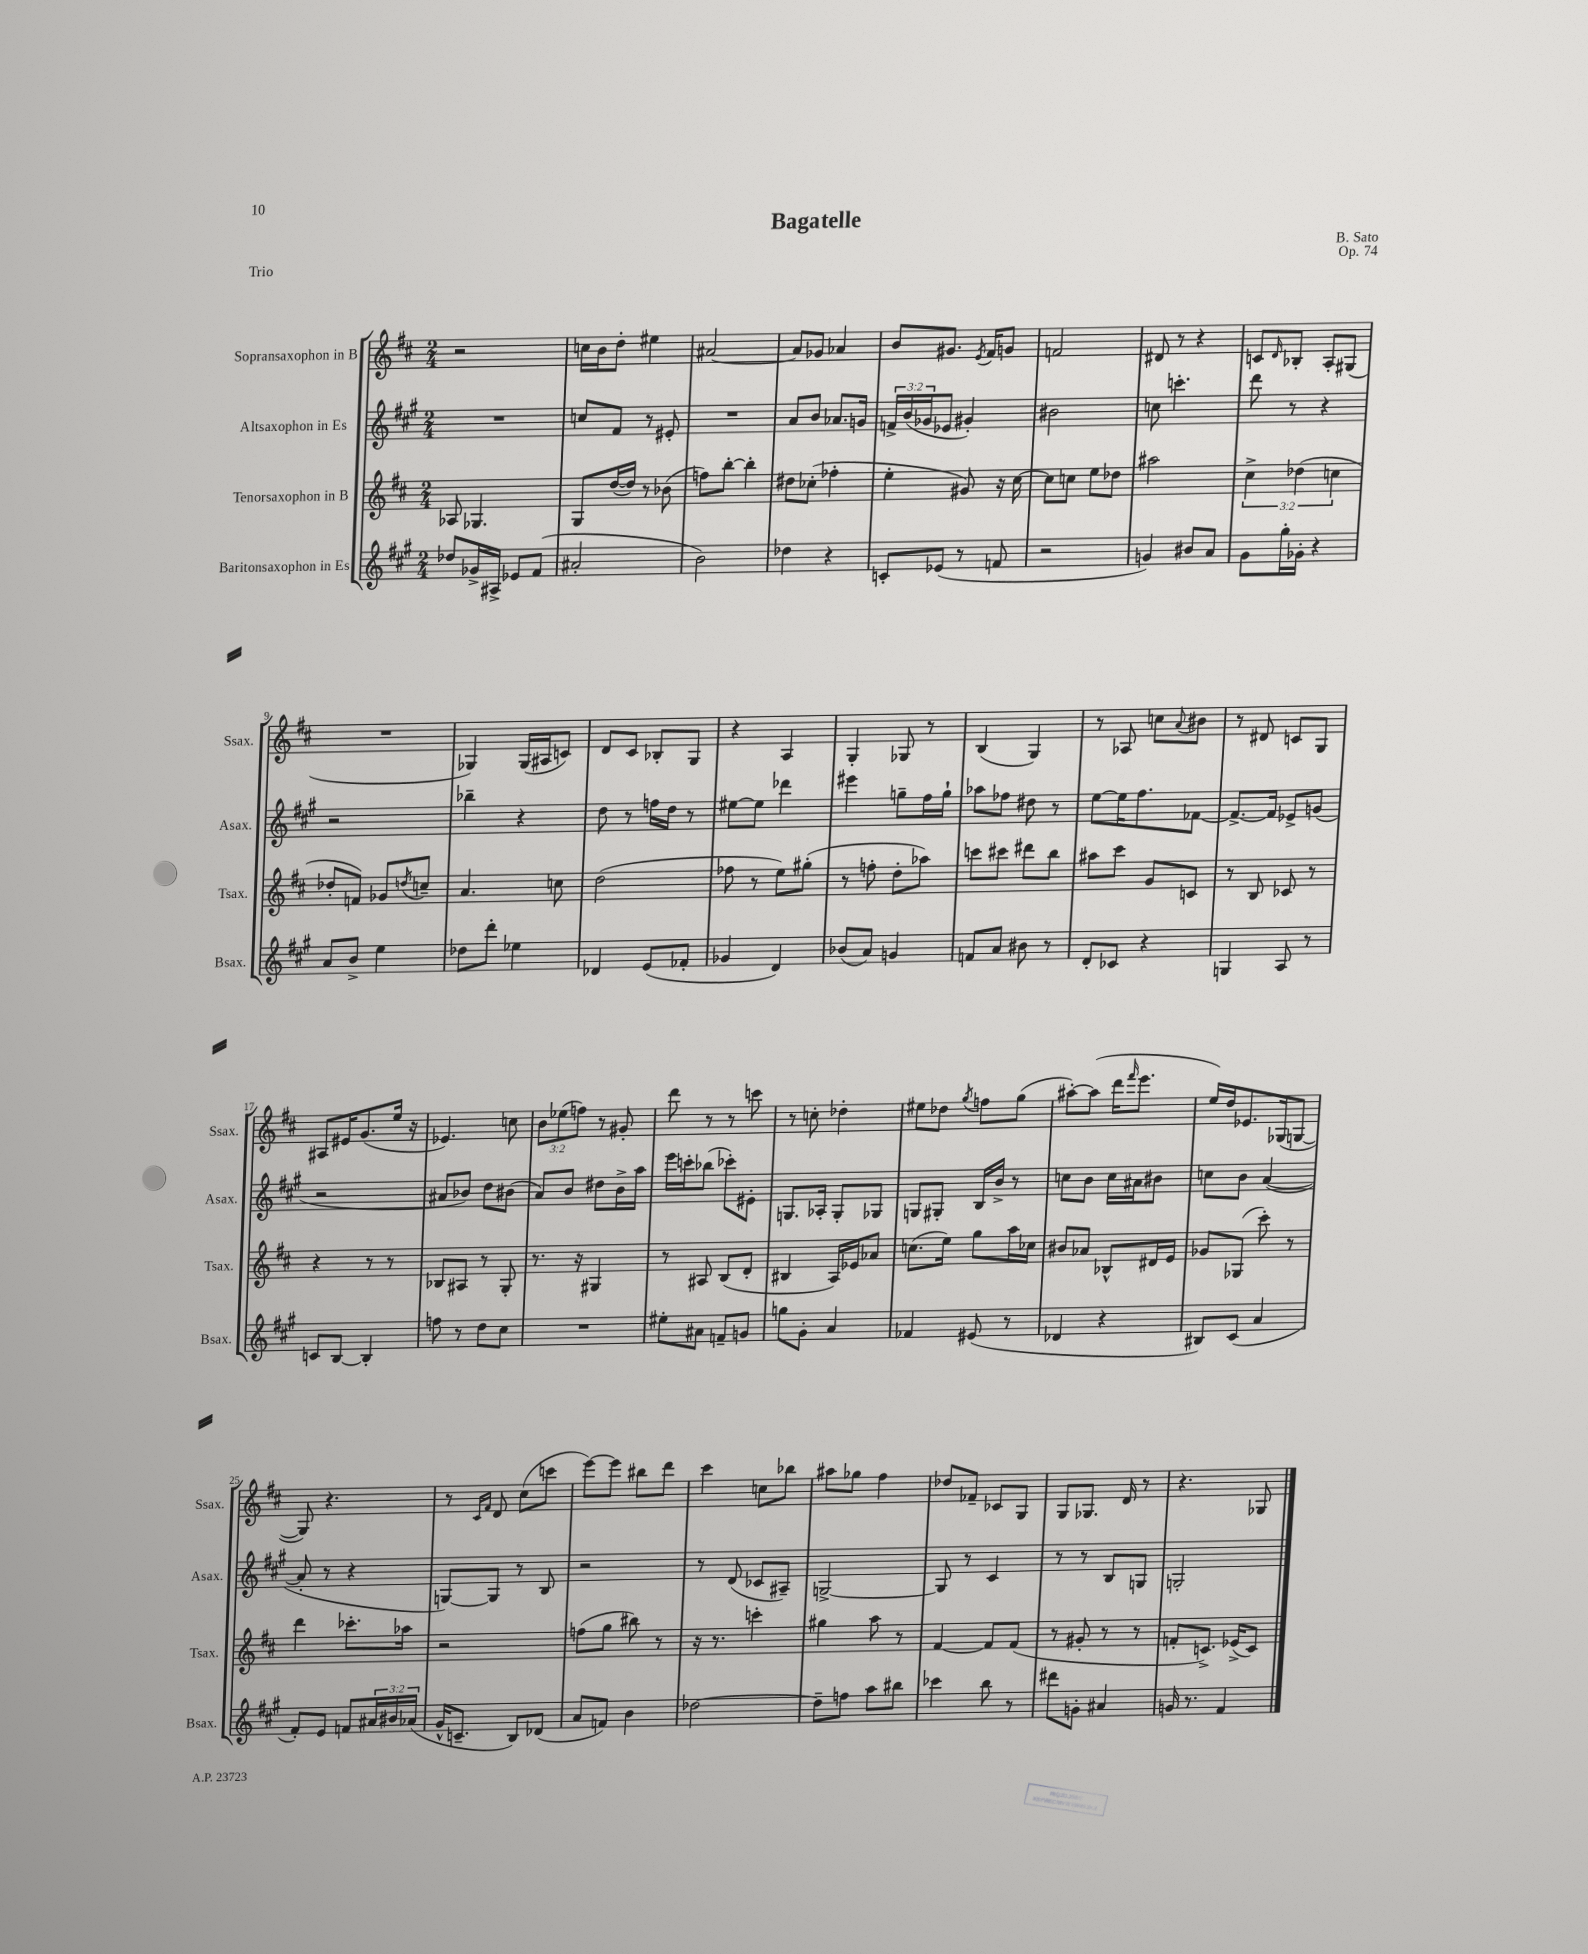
\header { title = "Bagatelle" composer = "B. Sato" opus = "Op. 74" piece = "Trio" }
<<
\new StaffGroup <<
\new Staff = "s0" \with { instrumentName = "Sopransaxophon in B" shortInstrumentName = "Ssax." } {
    \clef treble \key d \major \numericTimeSignature \time 2/4 \override Staff.TupletNumber.text = #tuplet-number::calc-fraction-text
    r2 |
    c''16 b'16 d''8-. eis''4 |
    ais'2~ |
    ais'8 ges'8 aes'4 |
    b'8 gis'8. \acciaccatura { e'8 } fis'16 g'8 |
    f'2 |
    dis'8 r8 r4 |
    c'8 \grace { d'16 } bes8-. a8-. gis8( |
    R2 |
    ges4) ges16( ais16 c'8) |
    d'8 cis'8 bes8-. g8 |
    r4 a4 |
    g4-. ges8 r8 |
    b4( g4) |
    r8 aes8 c''8 \appoggiatura { a'8 } bis'8 |
    r8 dis'8 c'8 g8 |
    ais8 eis'16 g'8.( e''16 r16 |
    ees'4.) c''8 |
    \tuplet 3/2 { b'8 ees''8( f''8) } r8 gis'8-. |
    d'''8 r8 r8 c'''8 |
    r8 c''8-. des''4-. |
    eis''8 des''8 \acciaccatura { g''8 } f''8 g''8( |
    ais''8~-.) ais''8( d'''16 \grace { fis'''16 } e'''8. |
    e''16) d''16 ees'8. ges16( g8~ |
    g8) r4. |
    r8 \grace { cis'16 fis'16 } d'8 cis''8( c'''8 |
    e'''8~) e'''8 bis''8 d'''8 |
    cis'''4 c''8 bes''8 |
    ais''8 ges''8 fis''4 |
    des''8 fes'8-- ces'8 g8 |
    g8 ges8. d'16 r8 |
    r4. ges8 \bar "|." |
}
\new Staff = "s1" \with { instrumentName = "Altsaxophon in Es" shortInstrumentName = "Asax." } {
    \clef treble \key a \major \numericTimeSignature \time 2/4 \override Staff.TupletNumber.text = #tuplet-number::calc-fraction-text
    R2 |
    c''8 fis'8 r8 eis'8-. |
    R2 |
    a'8 b'8 aes'8. g'16 |
    \tuplet 3/2 { f'16-> b'16( ges'16 } ees'8 gis'4-.) |
    bis'2 |
    c''8 c'''4.-. |
    d'''8 r8 r4 |
    r2 |
    bes''4-- r4 |
    d''8 r8 f''16 d''16 r8 |
    eis''8~ eis''8 des'''4 |
    eis'''4 g''8-- fis''16 g''16-! |
    aes''8 fes''8 dis''8 r8 |
    e''8~ e''16 fis''8. fes'8~ |
    fes'8.~-> fes'16 ees'8-> g'8( |
    r2 |
    ais'8 bes'8) d''8 bis'8( |
    a'8) b'8 dis''8 b'16-> a''16 |
    e'''16 c'''16-. bes''8( ces'''8-.) eis'8-. |
    g8. aes16-. g8-. ges8 |
    g8 gis8-. b16 b'16-> r8 |
    c''8 b'8 c''16 ais'16 bis'8 |
    c''8 b'8 a'4~( |
    a'8-. r8 r4 |
    g8~) g8 r8 b8 |
    r2 |
    r8 d'8( ces'8 ais8--) |
    g2~-> |
    g8 r8 cis'4 |
    r8 r8 b8 g8 |
    g2-. \bar "|." |
}
\new Staff = "s2" \with { instrumentName = "Tenorsaxophon in B" shortInstrumentName = "Tsax." } {
    \clef treble \key d \major \numericTimeSignature \time 2/4 \override Staff.TupletNumber.text = #tuplet-number::calc-fraction-text
    aes8 ges4. |
    g8 d''16~( d''16) r8 bes'8( |
    f''8) b''8~-. b''4-. |
    dis''8 ces''8-.( fes''4-. |
    e''4-. gis'8) r16 cis''16~ |
    cis''8 c''8 e''8 des''8 |
    ais''2 |
    \tuplet 3/2 { cis''4-> des''4( c''4 } |
    des''8-. f'8) ges'8 \acciaccatura { d''8 } c''8-- |
    a'4. c''8 |
    d''2( |
    fes''8 r8 e''8) gis''8-.( |
    r8 f''8-. d''8-. aes''8) |
    c'''8 cis'''8 dis'''8 b''8 |
    ais''8 cis'''8 g'8 c'8 |
    r8 b8 ces'8 r8 |
    r4 r8 r8 |
    bes8 ais8 r8 g8-. |
    r8. r16 gis4 |
    r8 ais8 b8( d'8-. |
    bis4 a16) ees'16 aes'8 |
    c''8.( e''16) g''8 a''16 ces''16 |
    bis'8 aes'8 bes8-^ dis'16 e'16 |
    ges'8 ges8( cis'''8-.) r8 |
    d'''4 ces'''8.-. aes''16 |
    r2 |
    f''8( g''8 bis''8) r8 |
    r16 r8. c'''4-. |
    gis''4 a''8 r8 |
    fis'4~ fis'8 fis'8( |
    r8 gis'8-. r8 r8 |
    f'8-. c'8.->) ees'16->( c'8) \bar "|." |
}
\new Staff = "s3" \with { instrumentName = "Baritonsaxophon in Es" shortInstrumentName = "Bsax." } {
    \clef treble \key a \major \numericTimeSignature \time 2/4 \override Staff.TupletNumber.text = #tuplet-number::calc-fraction-text
    des''8 ges'16-> ais16-> ees'8 fis'8( |
    ais'2-. |
    b'2) |
    des''4 r4 |
    c'8-. ees'8( r8 f'8 |
    r2 |
    g'4) bis'8 a'8 |
    gis'8 gis''16-. ges'16-. r4 |
    a'8 b'8-> e''4 |
    des''8 d'''8-. ees''4 |
    des'4 e'8( fes'8-. |
    ges'4 d'4) |
    bes'8( a'8) g'4 |
    f'8 a'8 bis'8 r8 |
    d'8-. ces'8 r4 |
    g4 a8 r8 |
    c'8 b8~ b4-. |
    f''8 r8 d''8 cis''8 |
    R2 |
    eis''8-. ais'8 f'8-- g'8 |
    g''8 gis'8-. a'4 |
    fes'4 eis'8( r8 |
    des'4 r4 |
    bis8) cis'8( a'4 |
    fis'8-.) e'8 f'8 \tuplet 3/2 { ais'16 bis'16 aes'16( } |
    gis'16-^ c'8.-- b8) des'8( |
    a'8 f'8) b'4 |
    des''2~ |
    des''8-- f''8 a''8 bis''8 |
    ces'''4 b''8 r8 |
    dis'''8 g'8-. ais'4 |
    g'16 r8. fis'4 \bar "|." |
}
>>
>>
